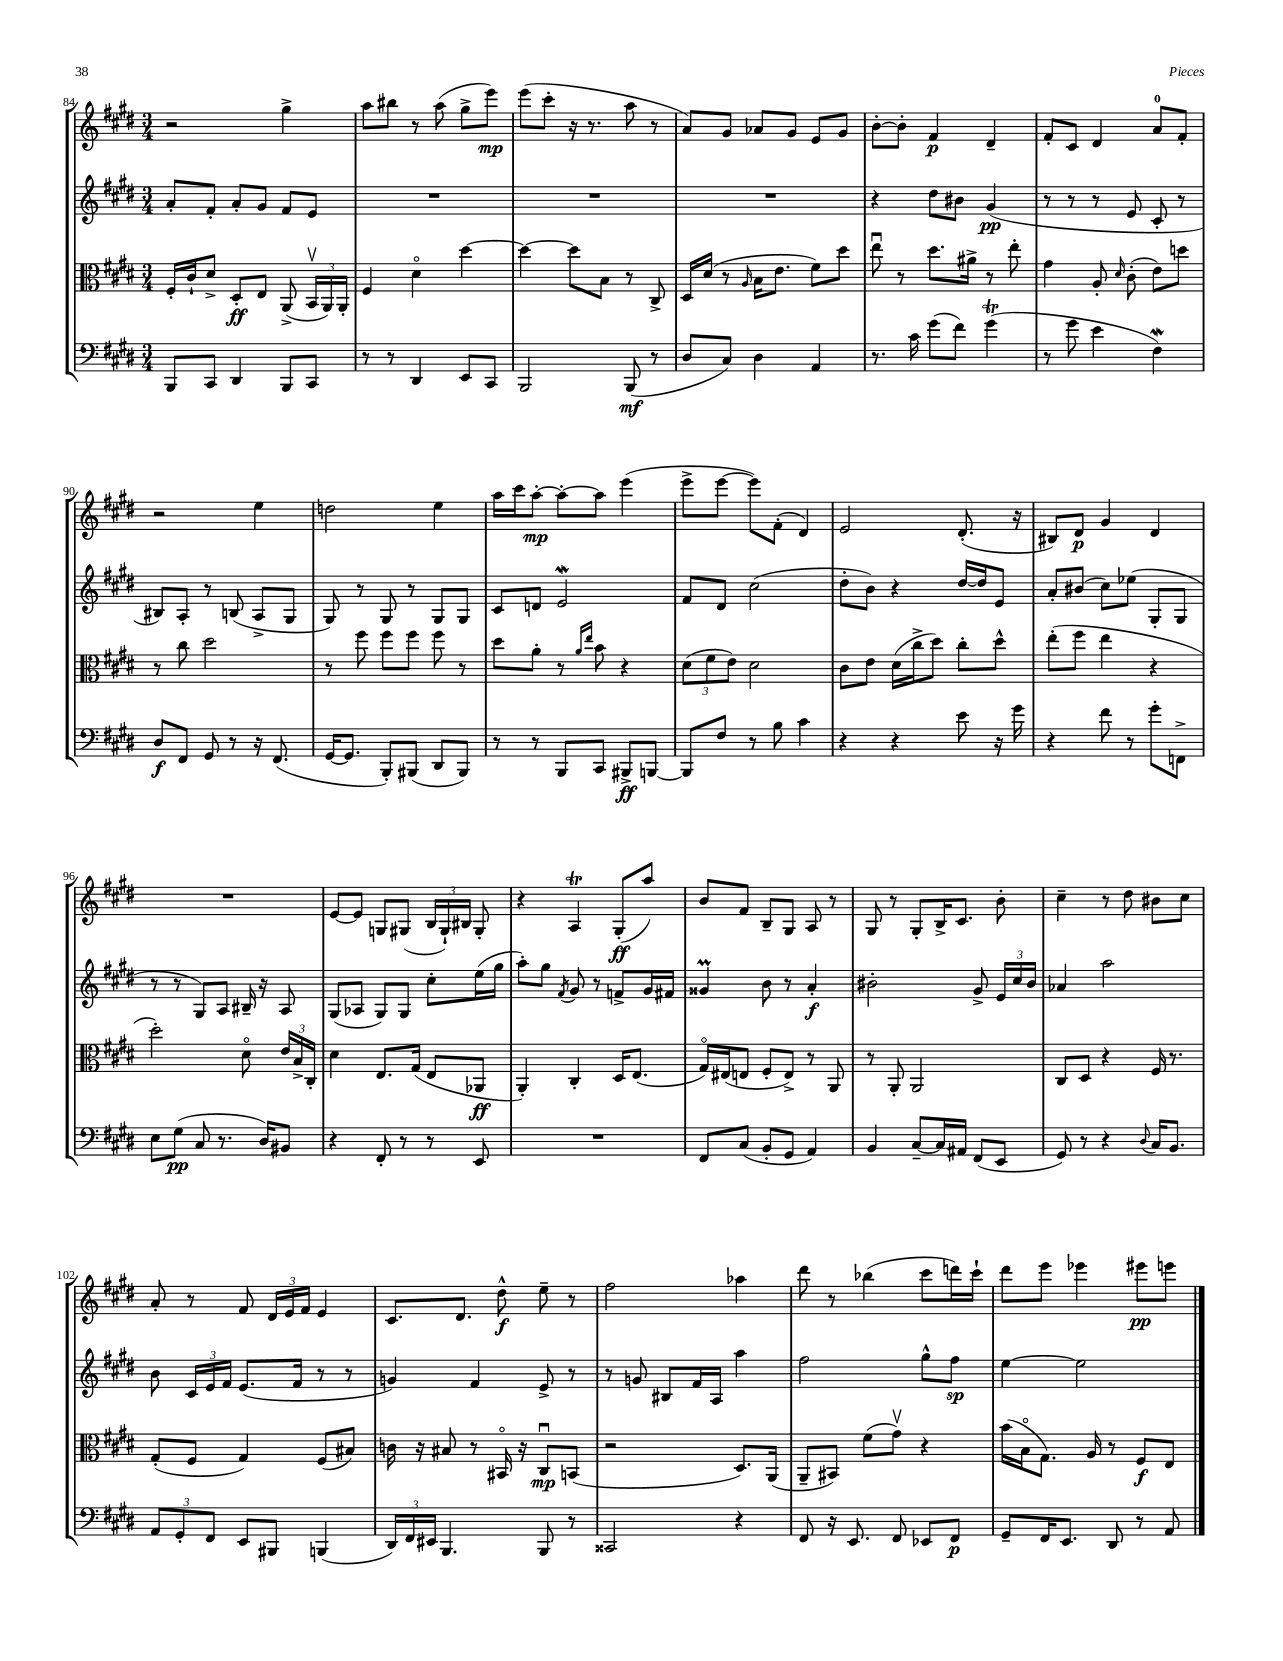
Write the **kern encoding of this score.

**kern	**kern	**kern	**kern
*staff4	*staff3	*staff2	*staff1
*clefF4	*clefC3	*clefG2	*clefG2
*k[f#c#g#d#]	*k[f#c#g#d#]	*k[f#c#g#d#]	*k[f#c#g#d#]
*M3/4	*M3/4	*M3/4	*M3/4
8BBB	16F#'	8a'	2r
.	16c#`	.	.
8CC#	8d#^	8f#'	.
4DD#	8D#'	8a'	.
.	8E	8g#	.
8BBB	(8AA^	8f#	4gg#^
8CC#	24BBv	8e	.
.	24AA)	.	.
.	24AA'	.	.
=	=	=	=
8r	4F#	2.r	8aa
8r	.	.	8bb#
4DD#	4d#o	.	8r
.	.	.	(8aa
8EE	[4dd#	.	8gg#^
8CC#	.	.	8eee)
=	=	=	=
2BBB	4dd#_	2.r	(8eee
.	.	.	8ccc#'
.	8dd#]	.	16r
.	.	.	8.r
.	8B	.	.
(8BBB	8r	.	8aa
8r	8C#^	.	8r
=	=	=	=
8D#	16D#	2.r	8a)
.	(16d#	.	.
8C#)	8r	.	8g#
.	16qqA	.	.
4D#	16B	.	8a-
.	8.e	.	.
.	.	.	8g#
4AA	8f#)	.	8e
.	8dd#	.	8g#
=	=	=	=
8.r	8eeu	4r	[8b'
.	8r	.	8b']
16c#	.	.	.
(8g#	8.dd#	8dd#	4f#
8f#)	.	8b#	.
.	16a#^	.	.
(4g#	8r	(4g#	4d#~
.	8ee'	.	.
=	=	=	=
8r	4g#	8r	8f#'
8g#	.	8r	8c#
4e	8A'	8r	4d#
.	16qqd#	.	.
.	(8c#'	8e	.
4F#)	8e)	8c#'	8a
.	8dd	8r	8f#'
=	=	=	=
8D#	8r	8B#)	2r
8FF#	8cc#	8A'	.
8GG#	2dd#	8r	.
8r	.	(8B	.
16r	.	8A^	4ee
(8.FF#	.	.	.
.	.	8G#	.
=	=	=	=
[16GG#	8r	8G#)	2dd
8.GG#]	.	.	.
.	8ff#	8r	.
8BBB')	8ff#	8G#	.
(8BBB#	8ff#	8r	.
8DD#	8ff#	8G#	4ee
8BBB#)	8r	8G#	.
=	=	=	=
8r	8dd#	8c#	16aa
.	.	.	16ccc#
8r	8a'	8d	[8aa'
8BBB	8r	2e	8aa'_
.	16qqa	.	.
.	16qqee	.	.
8CC#	8b	.	8aa]
8BBB#^	4r	.	(4eee
[8BBB	.	.	.
=	=	=	=
8BBB]	(12d#	8f#	8eee^
.	12f#	.	.
8F#	.	8d#	[8eee
.	12e)	.	.
8r	2d#	(2cc#	8eee])
8B	.	.	(8f#'
4c#	.	.	4d#)
=	=	=	=
4r	8c#	8dd#'	2e
.	8e	8b)	.
4r	(16d#	4r	.
.	16cc#^	.	.
.	8dd#)	.	.
8e	8cc#'	[16dd#	(8.d#'
.	.	16dd#]	.
16r	8dd#^^	8e	.
16g#	.	.	16r
=	=	=	=
4r	(8ee'	8a'	8B#)
.	8ff#	(8b#	8d#
8f#	4ee	8cc#)	4g#
8r	.	(8ee-	.
8g#'	4r	8G#'	4d#
8FF^	.	8G#	.
=	=	=	=
8E	2dd#')	8r	2.r
(8G#	.	8r	.
8C#	.	8G#)	.
8.r	.	8A	.
.	8d#o	16B#~	.
16D#)	.	16r	.
8BB#	24e	8A	.
.	24B^	.	.
.	24C#'	.	.
=	=	=	=
4r	4d#	(8G#	[8e
.	.	8A-	8e]
8FF#'	8.E	8G#)	8G
8r	.	8G#	(8G#
.	(16G#	.	.
8r	8E	8cc#'	24B
.	.	.	24G#`)
.	.	.	24B#
8EE	8AA-	(16ee	8G#'
.	.	16gg#	.
=	=	=	=
2.r	4AA')	8aa')	4r
.	.	8gg#	.
.	.	8qf#	.
.	4C#'	8g#	4A
.	.	8r	.
.	16D#	8f^	(8G#'
.	(8.E	.	.
.	.	16g#	8aa)
.	.	16f#	.
=	=	=	=
8FF#	16G#o)	4g##	8b
.	(16E#	.	.
(8C#	8E	.	8f#
8BB'	8F#'	8b	8B~
8GG#	8E^)	8r	8G#
4AA)	8r	4a'	8A
.	8AA	.	8r
=	=	=	=
4BB	8r	2b#'	8G#
.	8AA'	.	8r
[8C#~	2AA	.	8G#'
16C#]	.	.	16B^
16AA#	.	.	8.c#
(8FF#	.	8g#^	.
8EE	.	24e	8b'
.	.	24cc#	.
.	.	24b#	.
=	=	=	=
8GG#)	8C#	4a-	4cc#~
8r	8D#	.	.
4r	4r	2aa	8r
.	.	.	8dd#
8qqD#	.	.	.
16C#	16F#	.	8b#
8.BB	8.r	.	.
.	.	.	8cc#
=	=	=	=
12AA	(8G#'	8b	8a'
12GG#'	.	.	.
.	8F#	24c#	8r
12FF#	.	24e	.
.	.	24f#	.
8EE	4G#)	(8.e	8f#
8BBB#	.	.	24d#
.	.	.	24e
.	.	16f#	.
.	.	.	24f#
(4BBB	(8F#	8r	4e
.	8B#)	8r	.
=	=	=	=
24DD#)	16c	4g)	8.c#
24FF#	.	.	.
.	16r	.	.
24EE#	.	.	.
4.BBB	8B#	.	.
.	.	.	8.d#
.	8r	4f#	.
.	16BB#o	.	8dd#^^
.	16r	.	.
8BBB	8C#u	8e^	8ee~
8r	(8BB	8r	8r
=	=	=	=
2CC##	2r	8r	2ff#
.	.	8g	.
.	.	8B#	.
.	.	16f#	.
.	.	16A	.
4r	8.D#)	4aa	4aa-
.	(16AA	.	.
=	=	=	=
8FF#	8AA~	2ff#	8ddd#
16r	8BB#)	.	8r
8.EE	.	.	.
.	(8f#	.	(4bb-
8FF#	8g#v)	.	.
8EE-	4r	8gg#^^	8ccc#
8FF#	.	8ff#	16ddd)
.	.	.	16ccc#`
=	=	=	=
8GG#~	(16b	[4ee	8ddd#
.	16Bo	.	.
16FF#	8.G#)	.	8eee
8.EE	.	.	.
.	.	2ee]	4eee-
.	16A	.	.
8DD#	8r	.	.
8r	8F#	.	8eee#
8AA	8E	.	8eee
==	==	==	==
*-	*-	*-	*-
